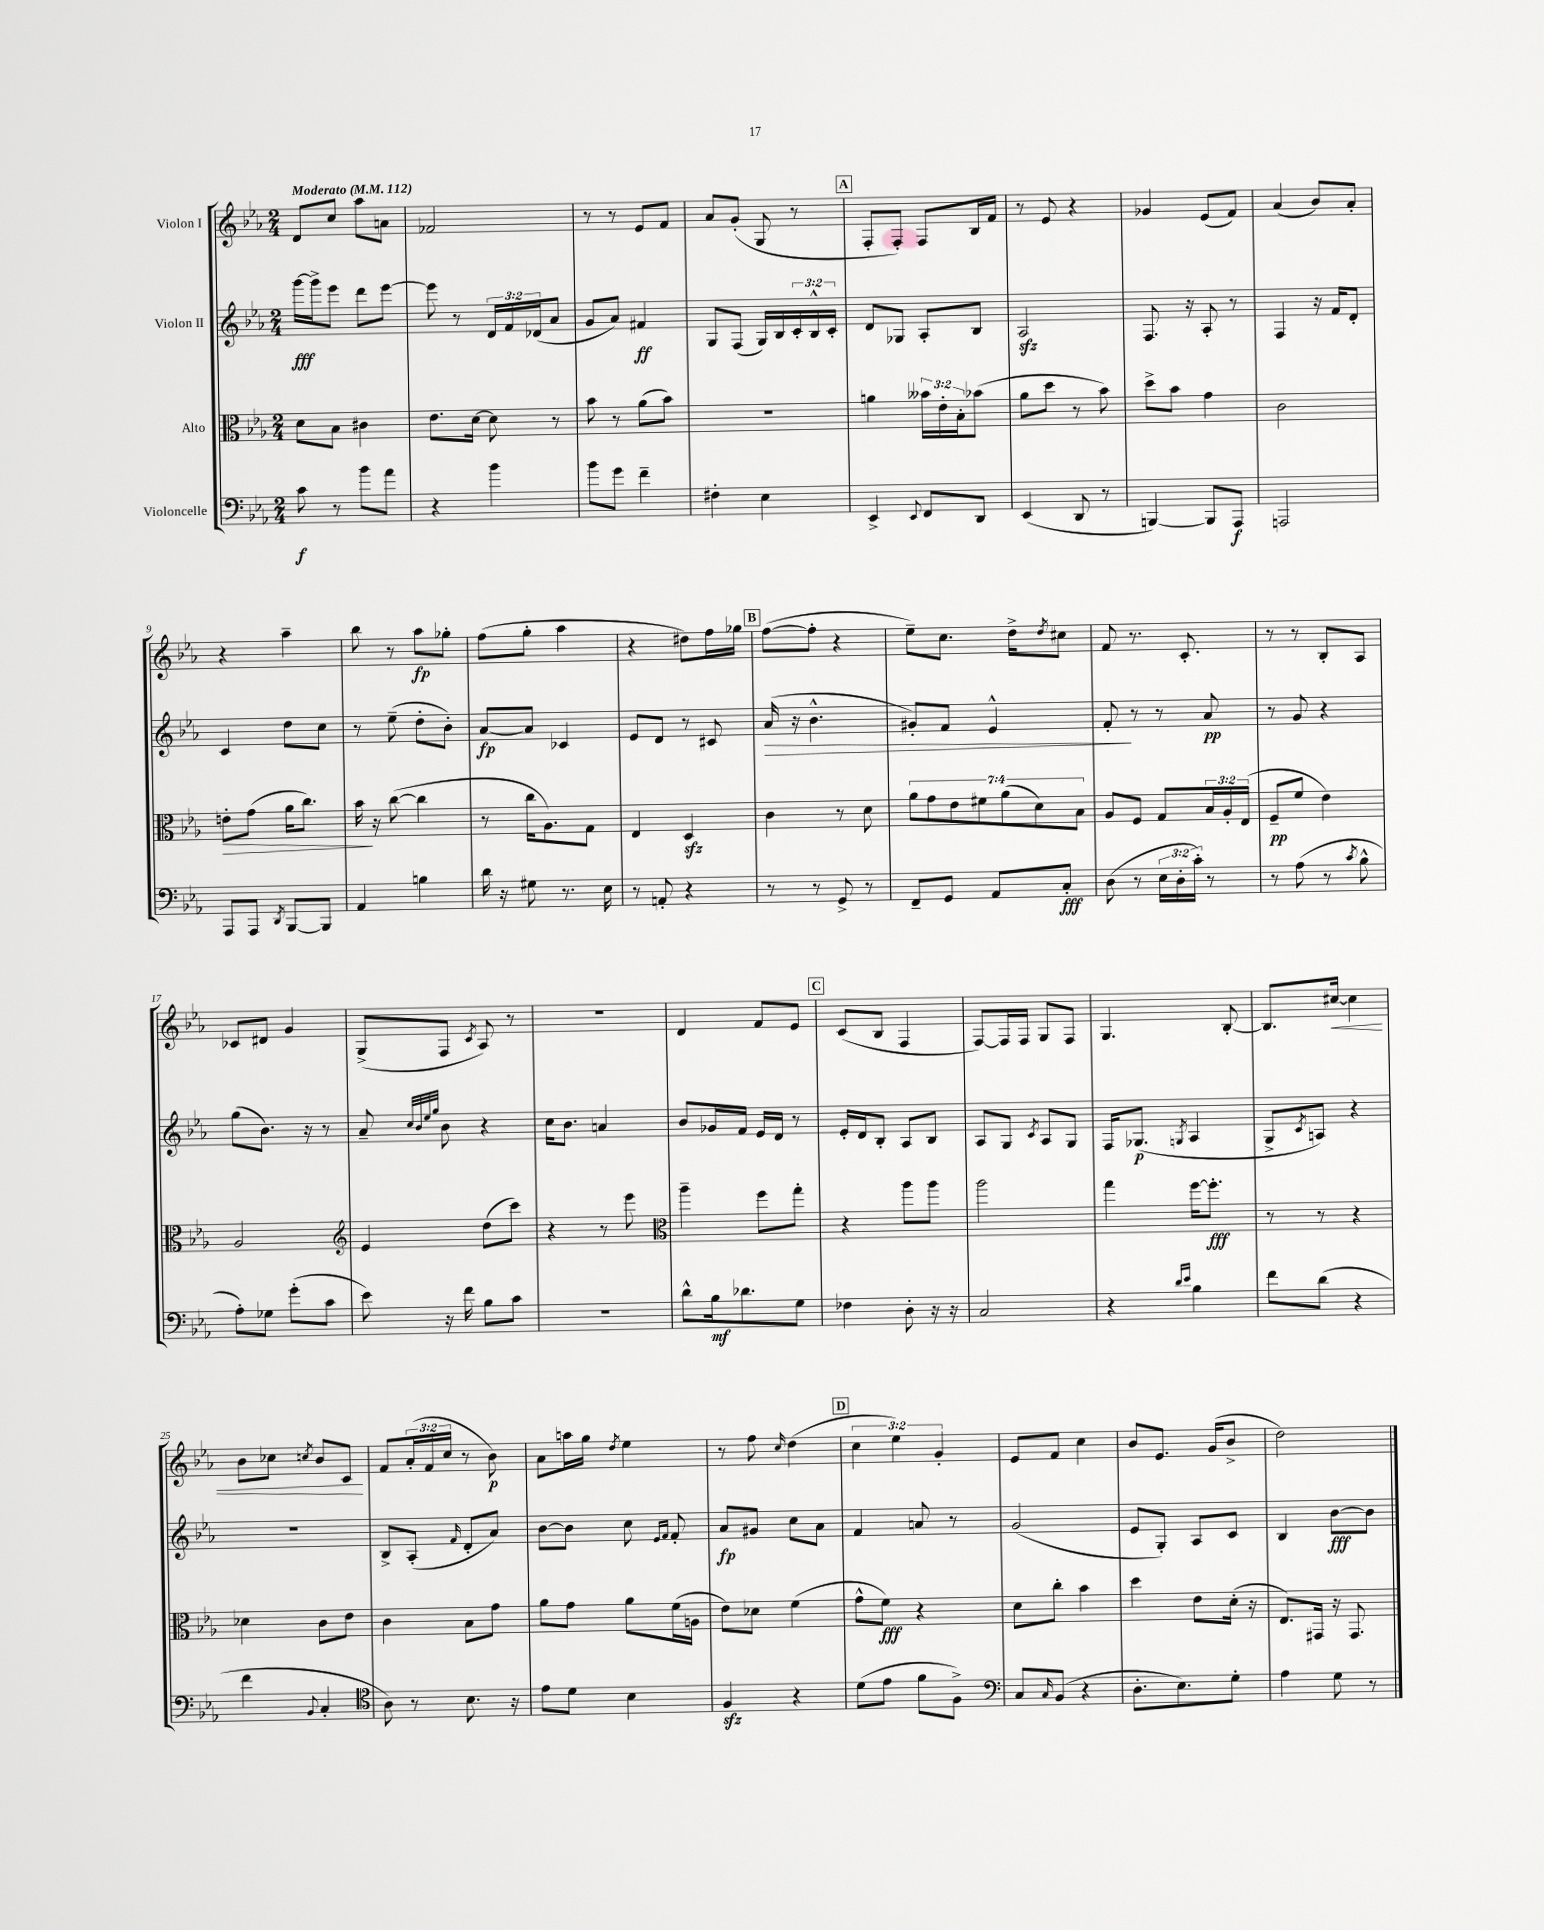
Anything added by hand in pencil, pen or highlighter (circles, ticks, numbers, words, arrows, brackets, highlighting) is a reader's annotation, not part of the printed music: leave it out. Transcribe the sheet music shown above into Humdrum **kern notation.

**kern	**kern	**kern	**kern
*staff4	*staff3	*staff2	*staff1
*clefF4	*clefC3	*clefG2	*clefG2
*k[b-e-a-]	*k[b-e-a-]	*k[b-e-a-]	*k[b-e-a-]
*M2/4	*M2/4	*M2/4	*M2/4
*MM112	*MM112	*MM112	*MM112
8c	8d	[16ggg	8d
.	.	16ggg^]	.
8r	8B-	8eee-	8cc
8b-	4c#	8ddd	8aa-
8a-	.	[8eee-	8a
=	=	=	=
4r	8.e-	8eee-]	2f-
.	.	8r	.
.	[16d	.	.
4b-	8d]	24d	.
.	.	24f	.
.	.	(24d-	.
.	8r	8a-	.
=	=	=	=
8b-	8b-	8g	8r
8g	8r	8a-)	8r
4f~	(8a-	4f#	8e-
.	8b-)	.	8f
=	=	=	=
4F#'	2r	8G	8a-
.	.	(8F	(8g'
4E-	.	16G)	8G
.	.	16B-	.
.	.	24c'	8r
.	.	24B-^^	.
.	.	24c'	.
=	=	=	=
4EE-^	4a	8d	8F'
.	.	8G-	8F')
8qqEE-	.	.	.
8FF	24b--	8A-'	8F
.	24e-'	.	.
.	24B-'	.	.
8DD	(8b-	8B-	16B-
.	.	.	16f
=	=	=	=
(4EE-	8a-	2A-	8r
.	8dd	.	8e-
8DD	8r	.	4r
8r	8b-)	.	.
=	=	=	=
[4BBB)	8dd^	8.F	4g-
.	8b-	.	.
.	.	16r	.
8BBB]	4g	8A-'	(8e-
8AAA-	.	8r	8f)
=	=	=	=
2AAA	2c	4F	(4a-
.	.	16r	8b-)
.	.	16f	.
.	.	8d'	8a-'
=	=	=	=
8AAA-	8e'	4c	4r
8AAA-	(8g	.	.
8qDD	.	.	.
[8BBB-	16a-	8dd	4aa-~
.	8.cc)	.	.
8BBB-]	.	8cc	.
=	=	=	=
4AA-	16b-	8r	8bb-
.	16r	.	.
.	([8cc	(8ee-~	8r
4B	4cc]	8dd'	8aa-
.	.	8b-')	8gg-'
=	=	=	=
16d	8r	[8a-	(8ff
16r	.	.	.
8G#	16cc	8a-]	8gg'
.	8.A-)	.	.
8.r	.	4c-	4aa-
.	8G	.	.
16E-	.	.	.
=	=	=	=
8r	4E-	8e-	4r
8AA'	.	8d	.
4r	4D	8r	8dd#)
.	.	8c#	16ff
.	.	.	16gg-
=	=	=	=
8r	4c	(16a-	([8ff
.	.	16r	.
8r	.	4.b-^^	8ff']
8GG^	8r	.	4r
8r	8d	.	.
=	=	=	=
8FF~	14a-	8g#')	8ee-~)
.	14g	.	.
8GG	.	8f	8.cc
.	14e-	.	.
.	14f#	.	.
8AA-	.	4e-^^	.
.	(14a-	.	.
.	.	.	16dd^
.	14d)	.	.
.	.	.	8qdd
8C'	.	.	8cc#
.	14B-	.	.
=	=	=	=
(8D	8A-	8f'	8f
8r	8F	8r	8.r
24E-	8G	8r	.
24D'	.	.	.
.	.	.	8.c'
24c')	.	.	.
8r	24B-	8a-	.
.	24A-'	.	.
.	(24E-	.	.
=	=	=	=
8r	8F~	8r	8r
(8A-	8f	8g	8r
8r	4e-)	4r	8B-'
8qc	.	.	.
8B-^^	.	.	8A-
=	=	=	=
8A-')	2A-	(8gg	8c-
8G-	.	8.b-)	8d#
(8g'	.	.	4g
.	.	16r	.
8c	.	8r	.
=	=	=	=
*	*clefG2	*	*
8e-)	4e-	8a-~	(8G^
.	.	32qqcc	.
.	.	32qqb-	.
.	.	32qqee-	.
.	.	32qqgg	.
16r	.	8b-	8F
16f	.	.	.
.	.	.	8qc
8B-	(8dd	4r	8A-)
8c	8ccc)	.	8r
=	=	=	=
2r	4r	16cc	2r
.	.	8.b-	.
.	8r	4a	.
.	8eee-	.	.
=	=	=	=
*	*clefC3	*	*
8d^^	4aa-~	8b-	4d
16B-	.	16g-	.
8.d-	.	16f	.
.	8ff	16e-	8f
.	.	16d	.
8G	8gg'	8r	8e-
=	=	=	=
4F-	4r	16e-'	(8c
.	.	16d	.
.	.	8B-'	8B-
8D'	8aa-	8A-	4F
16r	8aa-	8B-	.
16r	.	.	.
=	=	=	=
2C	2aa-	8A-	[8F)
.	.	8G	16F]
.	.	.	16F
.	.	8qc	.
.	.	8A-	8G
.	.	8G	8F
=	=	=	=
4r	4gg	16F	4.G
.	.	(8.G-	.
16qqd	.	.	.
16qqe-	.	8qG	.
4B-	[16ff	4A-	.
.	8.ff']	.	.
.	.	.	[8B-'
=	=	=	=
8f	8r	8G^	8.B-]
.	.	8qc	.
(8d	8r	8A)	.
.	.	.	[16cc#
4r	4r	4r	4cc#]
=	=	=	=
4f	4d-	2r	8b-
.	.	.	8cc-
8qqBB-	.	.	8qcc
4C'	8c	.	8b-
.	8e-	.	8c
=	=	=	=
*clefC4	*	*	*
8A-)	4c	8B-^	8f
8r	.	(8A-'	(24a-'
.	.	.	24f
.	.	.	24cc
.	.	16qqf	.
8.B-	8B-	8d'	8r
.	8g	8a-)	8b-)
16r	.	.	.
=	=	=	=
8e-	8a-	[8b-	8a-
8d	8g	8b-]	16aa
.	.	.	16gg
.	.	.	8qdd
4B-	8a-	8cc	4ee-
.	.	16qqe-	.
.	.	16qqf	.
.	(16f	8f'	.
.	16A	.	.
=	=	=	=
4F	8e-)	8a-	8r
.	8d-	8g#	8ff
.	.	.	16qqcc
4r	(4f	8cc	(4dd
.	.	8a-	.
=	=	=	=
(8d	8g^^	4f	6cc
8e-	8f)	.	.
.	.	.	6ee-)
8f	4r	8a	.
.	.	.	6g'
8F^)	.	8r	.
=	=	=	=
*clefF4	*	*	*
8C	8d	(2g	8e-
16qqC	.	.	.
(8BB-	8cc'	.	8f
4r	4b-	.	4cc
=	=	=	=
8.D'	4dd	8e-	8b-
.	.	8G')	8.e-
8.E-)	.	.	.
.	8e-	8A-	.
.	.	.	(16g
8G'	(16d'	8c	8b-^
.	16r	.	.
=	=	=	=
4A-	8.E-)	4B-	2dd)
.	16GG#	.	.
8G	16r	[8b-	.
.	8.GG#	.	.
8r	.	8b-]	.
==	==	==	==
*-	*-	*-	*-
